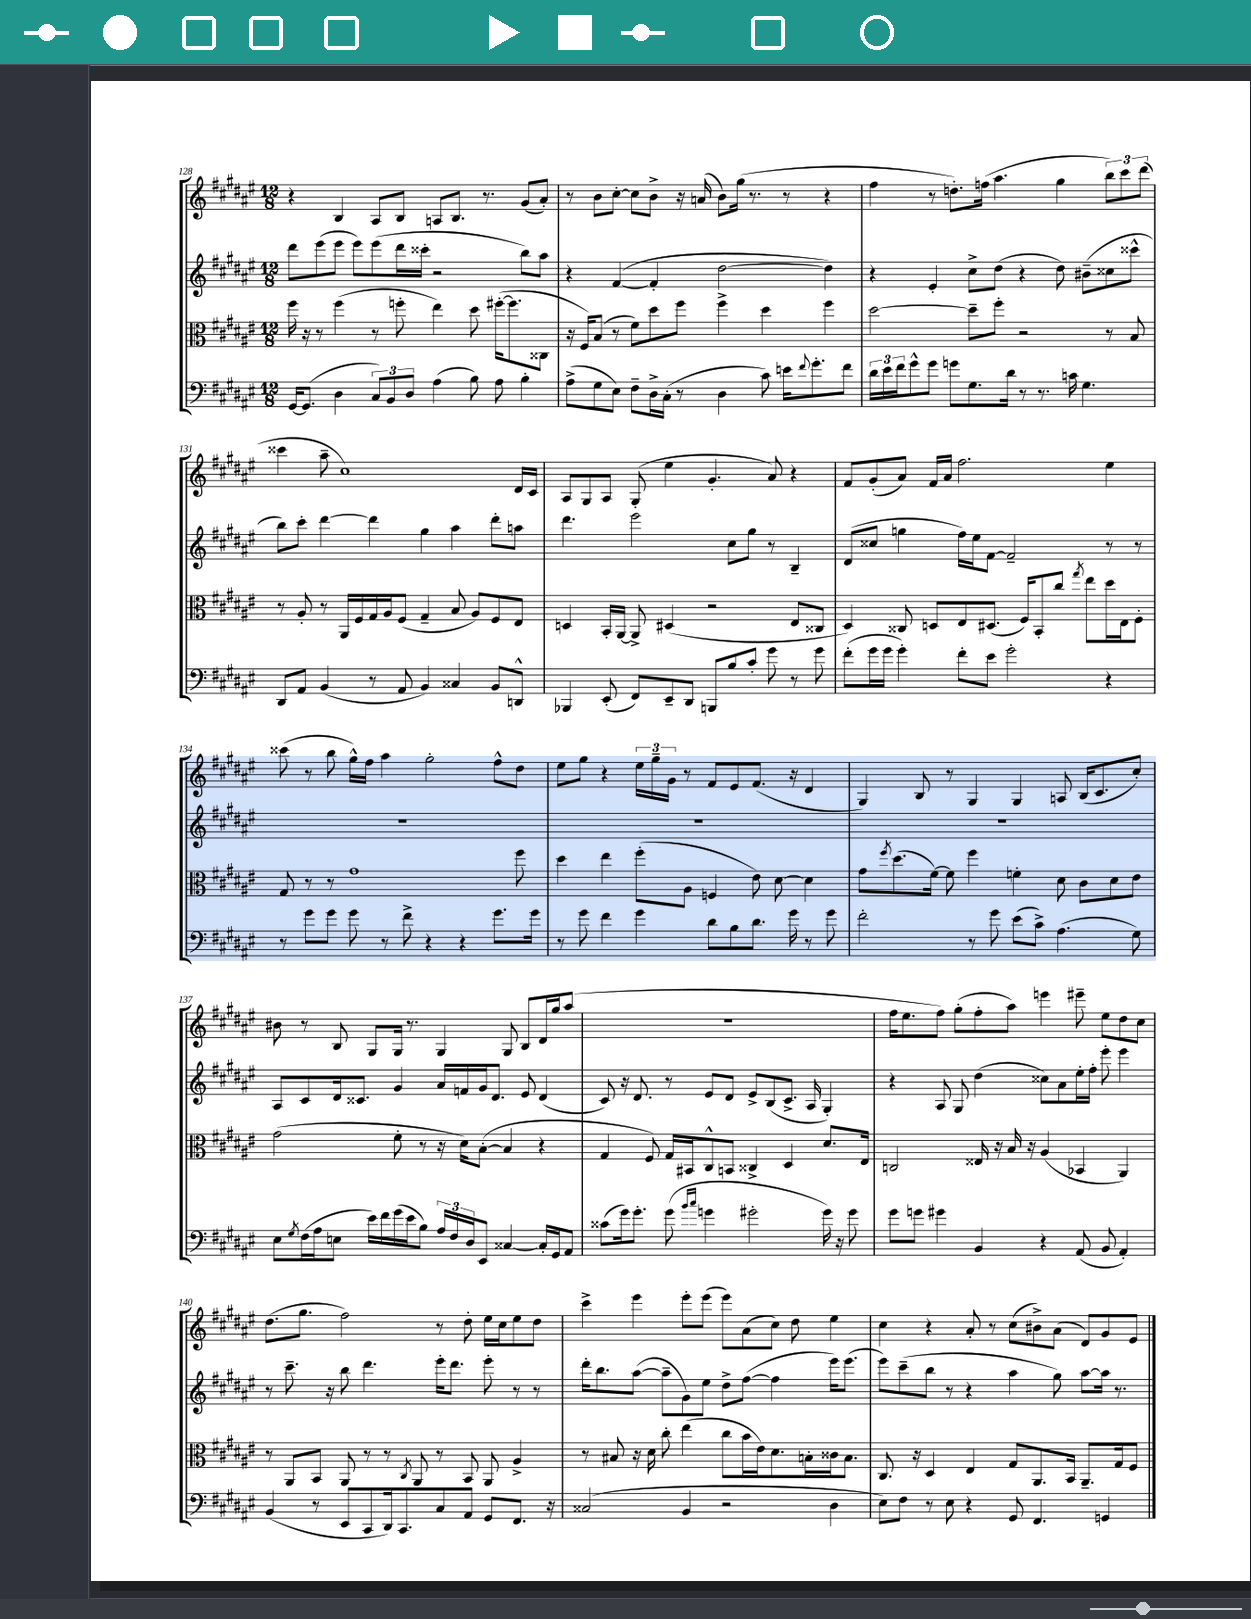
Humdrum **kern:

**kern	**kern	**kern	**kern
*part4	*part3	*part2	*part1
*staff4	*staff3	*staff2	*staff1
*clefF4	*clefC3	*clefG2	*clefG2
*k[f#c#g#d#a#e#]	*k[f#c#g#d#a#e#]	*k[f#c#g#d#a#e#]	*k[f#c#g#d#a#e#]
*M12/8	*M12/8	*M12/8	*M12/8
=128	=128	=128	=128
[16GG#/KL	16ff#\	8ddd#\L	4r
(8.GG#/J]	16r	.	.
.	8r	(8eee#\	.
4D#\	(4ff#\	8eee#\J	4B/
.	.	8eee#\L)	.
12C#/L)	8r	(8eee#\	8A#/L
12BB/	.	.	.
.	8ffn'\	16ddd#\L	8B/J
12D#/J	.	.	.
.	.	16ccc##X'\JJ	.
(4A#\	4ee#\)	2r	8An/L
.	.	.	8.B/J
8B\)	8dd#\	.	.
.	.	.	8.r
8A#\	([16ff#X'\KL	.	.
.	8.ff#\]	.	.
4B'\	.	8bb\L)	(8g#/L
.	8C##X\J	8aa#\J	8a#'/J)
=129	=129	=129	=129
(8A#^\L	16r	4r	8r
.	16F#/KL)	.	.
8G#\	(8B/J	.	8b\L
8E#\J)	8r	([4f#/	[8cc#'\J
8F#~\L	8f#\L)	.	8cc#\L]
16D#^\L	8dd#\	4f#'/]	8b^\J
(16C#'\JJ	.	.	.
8r	8ff#\J	.	16r
.	.	.	(16an/
4D#\	4ff#^\	[2dd#\	8b\L)
.	.	.	(16gg#\Jk
.	.	.	8.r
8c#\)	4dd#\	.	.
16en\KL	.	.	8r
8qqf#/	.	.	.
8.g#'\	.	.	.
.	4ff#\	4dd#\])	4r
8f#\J	.	.	.
=130	=130	=130	=130
24d#\LL	[2dd#\	4r	4ff#\
24e#\	.	.	.
24f#\J	.	.	.
8g#^^\	.	.	.
8g#\J	.	4e#'/	8r
8gn\L	.	.	8.ddn'\L)
8.G#\	8dd#~\L]	8cc#^\L	.
.	.	.	(16ffn\Jk
.	8ff#'\J	(8dd#\J	4.aa#\
16d#\Jk	.	.	.
8r	2r	4r	.
8.r	.	.	.
.	.	8dd#\)	4gg#\
16cn\	.	.	.
4.G#\	.	(8b#X~\L	.
.	8r	8cc##X\	12bb\L)
.	.	.	12ccc#\
.	8B/	8ccc##X^^\J	.
.	.	.	(12ddd#\J
!!LO:LB:g=z
=131	=131	=131	=131
8DD#/L	8r	8bb\L)	4ccc##X\
8AA#/J	8A#'/	8ccc#'\J	.
(4BB/	8r	[4ddd#\	8aa#~\
.	16AA#/LL	.	1cc#)
.	16F#/	.	.
8r	16G#/	4ddd#\]	.
.	16A#/J	.	.
8AA#/	(8F#/J	.	.
4BB/)	4G#~/	4gg#\	.
4C##X/	8B/	4aa#\	.
.	8A#/L)	.	.
8BB/L	8F#/	8ddd#'\L	.
8DDn^^/J	8E#/J	8aan\J	16d#/LL
.	.	.	16c#/JJ
=132	=132	=132	=132
4BBB-X/	4Dn/	4.ddd#\	8A#/L
.	.	.	8G#/
(8EE#'/	16BB'/LL	.	8A#/J
.	[16AA#/JJ	.	.
8FF#/L)	8AA#^/]	2eee#\	(8G#'/
8EE#~/	(4D#X/	.	4ee#\
8DD#/J	.	.	.
8BBBn/L	2r	.	4.g#'/
8B/	.	8cc#\L	.
8c#'/J	.	8gg#\J	.
8g#\	.	8r	8a#/)
8r	8E#/L	4B~/	4r
8g#\	8C##X/J	.	.
=133	=133	=133	=133
(8f#'\L	4D#/)	(8d#/L	8f#/L
16g#\L	.	8cc##X/J	(8g#'/
16g#\JJ	.	.	.
4g#'\)	8C##X/	4ggn\	8a#/J)
.	8Dn/L	.	16f#/LL
.	.	.	16a#/JJ
8f#'\L	8E#/	16ff#\LL)	2.ff#\
.	.	16ee#\J	.
8e#\J	(8.D#X/J	[8f#\J	.
2g#'\	.	2f#~/]	.
.	16F#/KL)	.	.
.	8BB'/	.	.
.	8cc#/J	.	.
.	8qgg#/	.	.
.	8ee#\L	.	.
4r	16dd#\L	8r	4ee#\
.	16E#\J	.	.
.	8F#'\J	8r	.
!!LO:LB:g=z
=134	=134	=134	=134
8r	8G#/	1.r	(8ccc##X\
8g#\L	8r	.	8r
8g#\J	8r	.	8bb\
8g#\	1g#	.	16gg#^^\LL)
.	.	.	16ff#\JJ
8r	.	.	4aa#\
8f#^\	.	.	.
4r	.	.	2gg#'\
4r	.	.	.
8.g#\L	.	.	8ff#^^\L
.	8ff#\	.	8dd#\J
16g#\Jk	.	.	.
=135	=135	=135	=135
8r	4dd#\	1.r	8ee#\L
8g#\	.	.	8gg#\J
4f#\	4ee#\	.	4r
4g#\	(8ff#'\L	.	24ee#\LL
.	.	.	24gg#~\
.	.	.	24g#\JJ
.	8A#\J	.	8r
8d#\L	4Fn/	.	8f#/L
8B\	.	.	8e#/
8.d#\J	8e#\)	.	(8.f#/J
.	[8d#\	.	.
16g#\	.	.	16r
8r	4d#\]	.	4d#/
8g#\	.	.	.
=136	=136	=136	=136
2f#'\	8g#\L	1.r	4G#/)
.	8qff#/	.	.
.	(8.dd#\	.	.
.	.	.	8B/
.	[16f#\Jk)	.	.
.	8f#\]	.	8r
8r	4ff#\	.	4G#/
8g#\	.	.	.
(8e#\L	4fn'\	.	4G#/
8c#^\J)	.	.	.
(4.A#\	8d#\	.	8An/
.	8c#\L	.	(16B/KL
.	.	.	8.c#/
.	8d#\	.	.
8G#\)	8e#\J	.	8cc#'/J)
!!LO:LB:g=z
=137	=137	=137	=137
8E#\L	(2g#\	8A#/L	8b#X\
8qG#/	.	.	.
(16F#\L	.	8c#/	8r
16A#\J	.	.	.
8En\J	.	16d#/k	8B/
.	.	8.c##X/J	.
16e#\LL)	.	.	8G#/L
16f#\	.	.	.
(16g#\	8f#'\	4g#/	16G#/Jk
16e#\J	.	.	8.r
8B\J)	8r	.	.
24A#/LL	16r	16a#/LL	4G#/
24F#/	.	.	.
.	16d#\KL)	16fn/	.
24D#/J	.	.	.
8EE#/J	([8B'\J	16g#/J	.
.	.	8.d#/J	.
[4C##X/	4B/]	.	8G#/
.	.	8e#/	8B/L
16C##'/LL]	4r	(4d#/	16d#/L
16GG#/J	.	.	16gg#/J
8AA#/J	.	.	(8aa#/J
=138	=138	=138	=138
(8c##X\L	4G#/	8c#/)	1.r
16g#\k)	.	16r	.
8.g#'\J	.	8.d#/	.
.	8F#/)	.	.
(8g#\	16G#/LL	8r	.
.	16BB#X/J	.	.
16qqb/LL	.	.	.
16qqcc#/JJ	.	.	.
4gn\	8C#^^/	8e#/L	.
.	8BBn/J	8d#/J	.
2g#X'\	4C##X^/	8e#^/L	.
.	.	(8B/	.
.	4D#/	8.c#^/J	.
.	.	16A#/	.
16g#\)	8.d#/L	4G#'/)	.
16r	.	.	.
8g#\	.	.	.
.	16E#/Jk	.	.
=139	=139	=139	=139
8g#\L	2Cn/	4r	16ff#\KL
.	.	.	8.ee#\
8gn\J	.	.	.
4g#X\	.	8A#/	8ff#\J)
.	.	8G#/	(8gg#'\L
4BB/	16E##X/	(4dd#\	8ff#'\
.	16r	.	.
.	16B/	.	8aa#\J)
.	16r	.	.
4r	(4A#/	8cc##X\L)	4eeen\
.	.	8a#\	.
(8AA#/	4BB-X/	16ee#'\L	8eee#X~\
.	.	16ff#'\JJ	.
8BB/	.	8eee#'\	8ee#\L
4AA#'/)	4AA#/)	4eee#\	8dd#\
.	.	.	8cc#\J
!!LO:LB:g=z
=140	=140	=140	=140
(4BB/	8r	8r	(8.dd#\L
.	8AA#/L	8.ccc#~\	.
.	.	.	8.gg#\J
8r	8BB/J	.	.
.	.	16r	.
8EE#/L	8AA#/	8bb\	2ff#\)
8CC#/	8r	4.ddd#\	.
16DD#/k)	8r	.	.
8.CC#/	.	.	.
.	8qC#/	.	.
.	8AA#/	.	.
8C#/	8r	16eee#'\KL	8r
.	.	8.ddd#\J	.
8AA#/J	8BB/	.	8dd#'\
8GG#/L	8AA#/	8eee#'\	16ee#\LL
.	.	.	16cc#\J
8.FF#/J	4A#^/	8r	8ee#\
.	.	8r	8dd#\J
16r	.	.	.
=141	=141	=141	=141
(2C##X/	8r	16ddd#'\KL	4ccc#^\
.	.	8.bb\	.
.	8B#X/	.	.
.	16r	([8aa#\J	4eee#\
.	16d#\	.	.
.	8cc#'\	8aa#~\L]	.
4BB/	(4ee#\	8g#\)	8eee#'\L
.	.	8ee#\J	(8eee#\J
2r	8cc#\L	8dd#^\L	8eee#\L)
.	16b\L	([8ff#\J	(8a#\
.	16e#\J)	.	.
.	8.d#\	4ff#\]	8cc#\J)
.	.	.	8dd#\
.	16Bn'\L	.	.
4D#\	16c##X\J	16eee#\KL)	4ee#\
.	8.B\J	(8.eee#\J	.
=142	=142	=142	=142
8E#\L)	8.C#/	8eee#\L)	4cc#\
8F#\J	.	(8ccc#~\	.
.	16r	.	.
8r	4D#/	8bb\J	4r
8E#\	.	8r	.
4r	4E#/	4r	8a#'/
.	.	.	8r
8GG#/	8G#/L	4aa#\	(8cc#\L
4.FF#/	8.AA#/	.	8b#X^\)
.	.	8gg#\)	(8a#\J
.	16BB/Jk	.	.
.	8.AA#~/L	[8aa#\L	8d#/L)
4GGn/	.	16aa#\Jk]	8g#/
.	16G#/k	8.r	.
.	8F#/J	.	8e#/J
==	==	==	==
*-	*-	*-	*-
